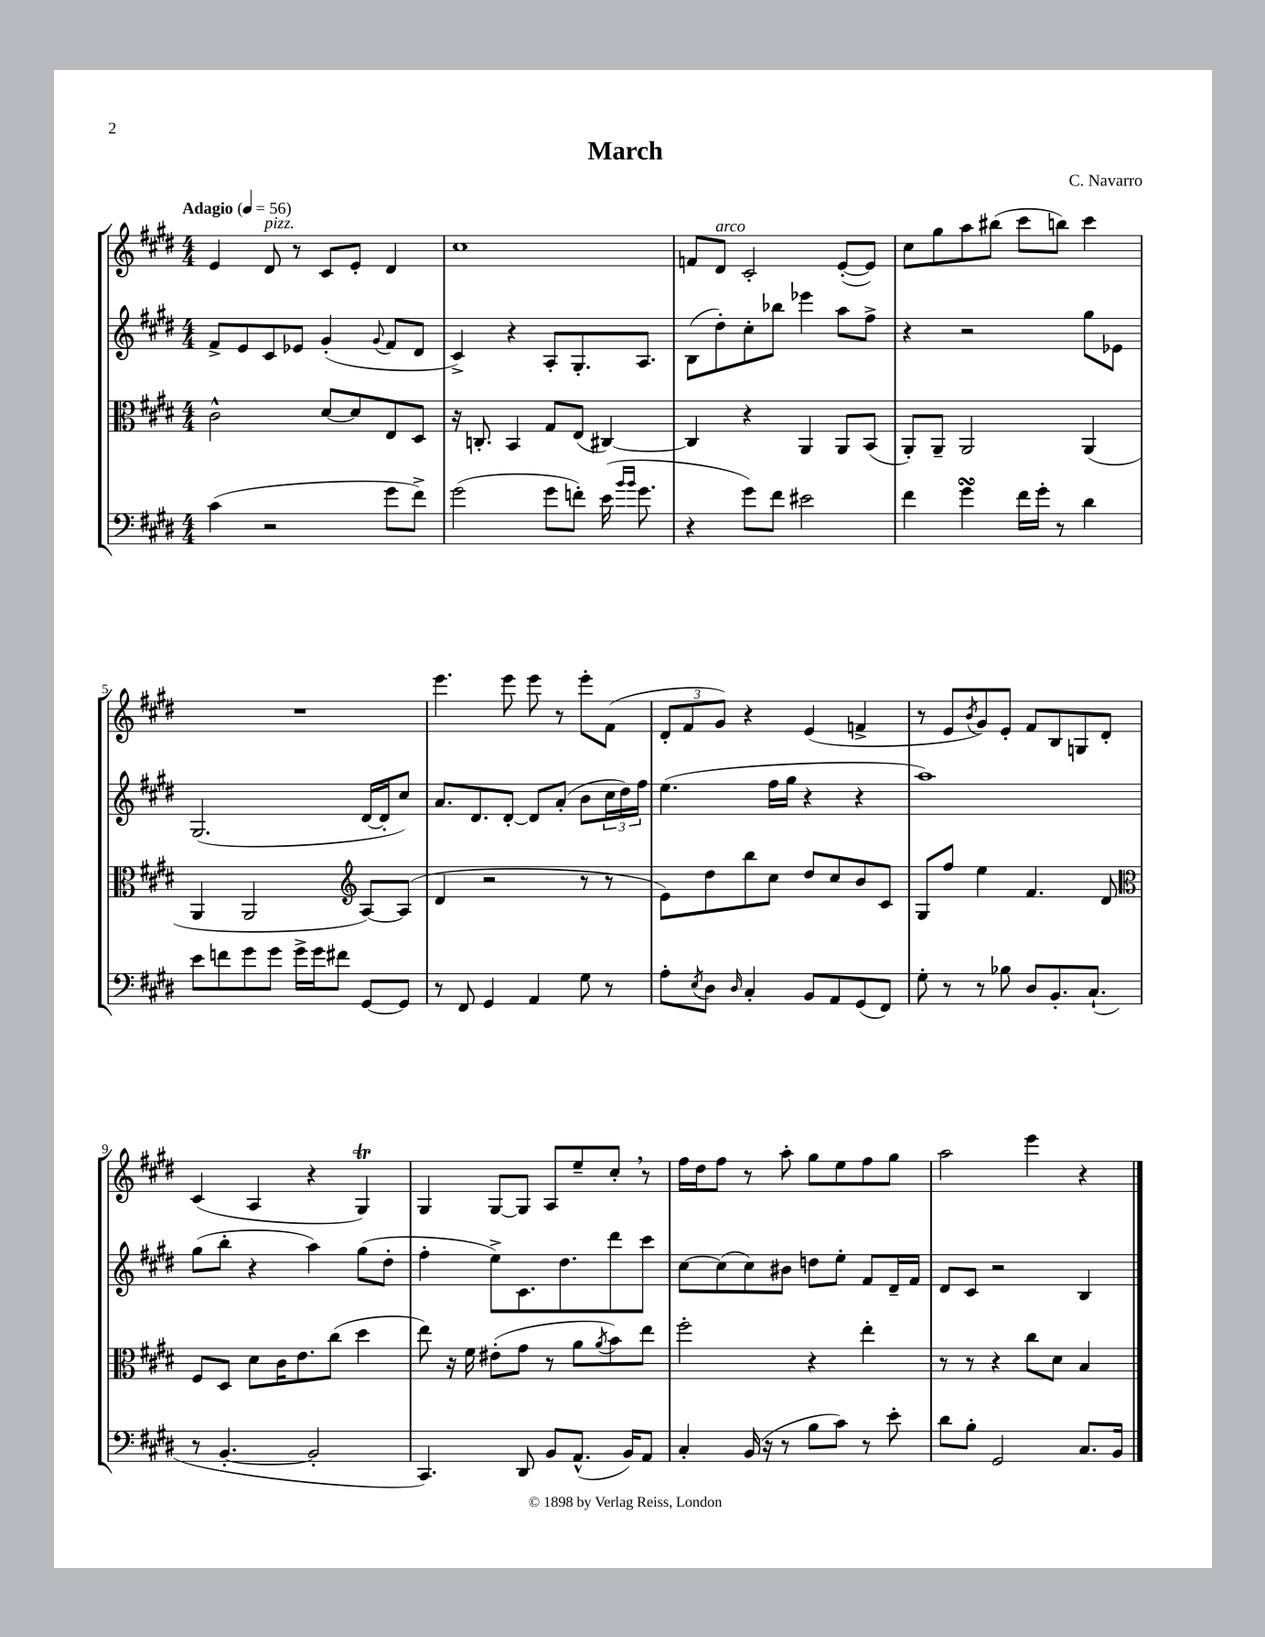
\header { title = "March" composer = "C. Navarro" }
<<
\new StaffGroup <<
\new Staff = "s0" {
    \clef treble \key e \major \numericTimeSignature \time 4/4 \tempo "Adagio" 4 = 56
    e'4 dis'8^\markup { \italic "pizz." } r8 cis'8 e'8-. dis'4 |
    cis''1 |
    f'8 dis'8^\markup { \italic "arco" } cis'2-. e'8~-.( e'8) |
    cis''8 gis''8 a''8 bis''8( cis'''8 b''8) cis'''4 |
    R1 |
    e'''4. e'''8 e'''8 r8 e'''8-. fis'8( |
    \tuplet 3/2 { dis'8-. fis'8 gis'8) } r4 e'4( f'4-> |
    r8 e'8 \acciaccatura { b'8 } gis'8) e'8-. fis'8 b8 g8 dis'8-. |
    cis'4( a4 r4 gis4\trill) |
    gis4 gis8~ gis8 a8 e''8-- cis''8-. \breathe r8 |
    fis''16 dis''16 fis''8 r8 a''8-. gis''8 e''8 fis''8 gis''8 |
    a''2 e'''4 r4 \bar "|." |
}
\new Staff = "s1" {
    \clef treble \key e \major \numericTimeSignature \time 4/4
    fis'8-> e'8 cis'8 ees'8 gis'4-.( \appoggiatura { gis'8 } fis'8 dis'8 |
    cis'4->) r4 a8-. gis8.-. a8. |
    b8( dis''8-.) cis''8-. bes''8 ees'''4 a''8 fis''8-> |
    r4 r2 gis''8 ees'8 |
    gis2.( dis'16~ dis'16-. cis''8) |
    a'8. dis'8. dis'8~-. dis'8 a'8-.( b'8 \tuplet 3/2 { cis''16 dis''16) fis''16 } |
    e''4.( fis''16 gis''16 r4 r4 |
    a''1) |
    gis''8( b''8-. r4 a''4) gis''8( dis''8-. |
    fis''4-. e''8->) cis'8. dis''8. dis'''8 cis'''8 |
    cis''8~ cis''8( cis''8) bis'8 d''8 e''8-. fis'8 dis'16-- fis'16 |
    dis'8 cis'8 r2 b4 \bar "|." |
}
\new Staff = "s2" {
    \clef alto \key e \major \numericTimeSignature \time 4/4
    cis'2-^ dis'8~ dis'8 e8 dis8 |
    r16 c8.-. b,4 gis8 e8( cis4~) |
    cis4 r4 a,4 a,8 b,8( |
    a,8-.) a,8-- a,2 a,4( |
    a,4 a,2 \clef treble a8~) a8( |
    dis'4 r2 r8 r8 |
    e'8) dis''8 b''8 cis''8 dis''8 cis''8 b'8 cis'8 |
    gis8 fis''8 e''4 fis'4. dis'8 |
    \clef alto fis8 dis8 dis'8 cis'16 e'8. cis''8( dis''4 |
    e''8) r16 fis'16 eis'8-.( gis'8 r8 a'8 \acciaccatura { a'8 } b'8) e''8 |
    fis''2-. r4 e''4-. |
    r8 r8 r4 cis''8 dis'8 b4 \bar "|." |
}
\new Staff = "s3" {
    \clef bass \key e \major \numericTimeSignature \time 4/4
    cis'4( r2 gis'8 fis'8->) |
    gis'2( gis'8 f'8-.) e'16( \grace { b'16 b'16 } gis'8. |
    r4 gis'8) fis'8 eis'2 |
    fis'4 gis'4\turn fis'16 gis'16-. r8 dis'4 |
    e'8 f'8 gis'8 gis'8 gis'16-> gis'16 fis'8 gis,8~ gis,8 |
    r8 fis,8 gis,4 a,4 gis8 r8 |
    a8-. \acciaccatura { e8 } dis8 \grace { dis16 } cis4-. b,8 a,8 gis,8( fis,8) |
    gis8-. r8 r8 bes8 dis8 b,8.-. cis8.-!( |
    r8 b,4.~-. b,2-. |
    cis,4.) dis,8 b,8 a,8.-^( b,16) a,8 |
    cis4-. b,16( r16 r8 b8 cis'8) r8 e'8-. |
    dis'8 b8-. gis,2 cis8. b,16 \bar "|." |
}
>>
>>
